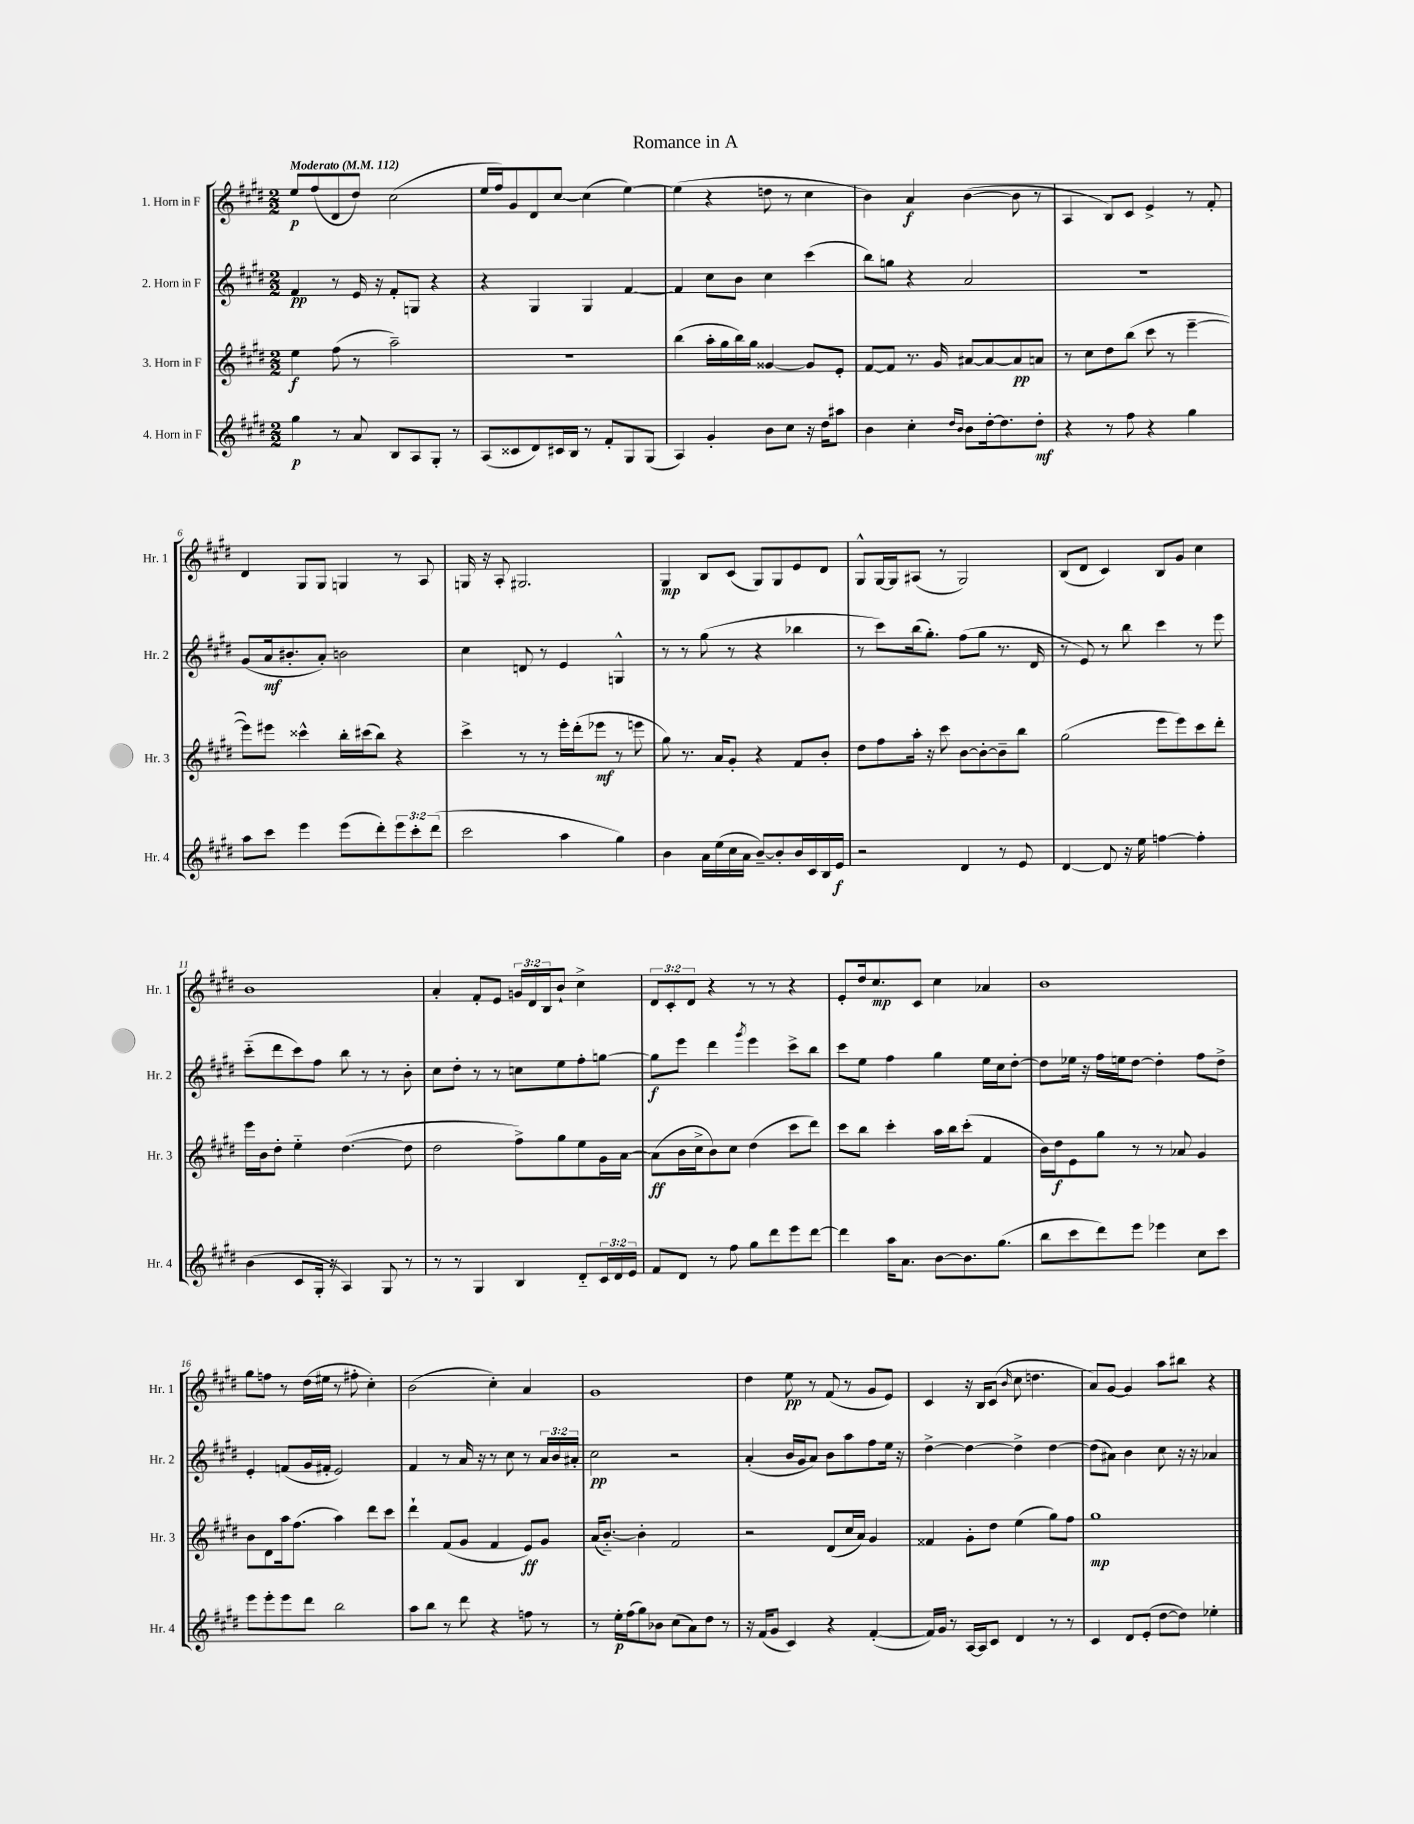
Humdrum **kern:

**kern	**kern	**kern	**kern
*staff4	*staff3	*staff2	*staff1
*clefG2	*clefG2	*clefG2	*clefG2
*k[f#c#g#d#]	*k[f#c#g#d#]	*k[f#c#g#d#]	*k[f#c#g#d#]
*M2/2	*M2/2	*M2/2	*M2/2
*MM112	*MM112	*MM112	*MM112
4gg#\	4ee\	4f#/	8ee/L
.	.	.	(8ff#/
8r	(8ff#\	8r	8d#/
8a/	8r	16e/	8dd#/J)
.	.	16r	.
8B/L	2aa~\)	8f#'/L	(2cc#\
8A/	.	8G/J	.
8G#'/J	.	4r	.
8r	.	.	.
=	=	=	=
(8A/L	1r	4r	16ee/LL
.	.	.	16ff#/J)
8c##/	.	.	8g#/
8d#/)	.	4G#/	8d#/
16c#/L	.	.	[8cc#/J
16B/JJ	.	.	.
8r	.	4G#/	(4cc#\]
8f#'/L	.	.	.
8G#/	.	[4f#/	[4ee\)
(8G#/J	.	.	.
=	=	=	=
4A/)	(4bb\	4f#/]	(4ee\]
4g#'/	16aa'\LL	8cc#\L	4r
.	16gg#\	.	.
.	16bb\)	8b\J	.
.	16gg#\JJ	.	.
8b\L	[4g##/	4cc#\	8dd\
8cc#\J	.	.	8r
16r	8g##/]L	(4ccc#\	4cc#\
16dd#\LK	.	.	.
8aa#\J	8e'/J	.	.
=	=	=	=
4b\	[8f#/L	8bb\L)	4b\)
.	8f#/]J	8gg\J	.
4cc#'\	8.r	4r	4a/
.	16g#/	.	.
16qqdd#/LL	.	.	.
16qqb/JJ	.	.	.
8b\L	[8a#/L	2a/	([4b\
[16dd#'\k	8a#/_	.	.
8.dd#\]	.	.	.
.	8a#/]	.	8b\]
8dd#'\J	8a/J	.	8r
=	=	=	=
4r	8r	1r	4A/
.	8cc#\L	.	.
8r	8dd#\	.	8B/L)
8ff#\	(8bb\J	.	8c#/J
4r	8ccc#\	.	4e^/
.	8r	.	.
4gg#\	[4eee~\	.	8r
.	.	.	8f#'/
=	=	=	=
8aa\L	8eee\]L)	(8g#/L	4d#/
8ccc#\J	8eee#\J	16a/k	.
.	.	8.b#'/	.
4eee\	4ccc##^^\	.	8G#/L
.	.	8a'/J)	8G#/J
(8eee\L	16bb'\LL	2b\	4G/
.	(16ccc#\J	.	.
8ddd#'\)	8bb\J)	.	.
12eee\	4r	.	8r
12ccc#'\	.	.	.
.	.	.	8A/
(12ddd#\J	.	.	.
=	=	=	=
2ccc#\	4ccc#^\	4cc#\	16G/
.	.	.	16r
.	.	.	8A'/
.	8r	8d/	2.G#/
.	8r	8r	.
4aa\	16eee'\LL	4e/	.
.	(16ddd#'\J	.	.
.	8eee-\J	.	.
4gg#\)	8r	4G^^/	.
.	8eee\	.	.
=	=	=	=
4b\	8gg#\)	8r	4G#/
.	8.r	8r	.
16a\LL	.	(8gg#\	8B/L
(16ee\	16a/LK	.	.
16cc#\	8g#'/J	8r	(8c#/J
16a\JJ	.	.	.
[8b~/L)	4r	4r	8G#/L)
8b'/]	.	.	8G#/
16b/L	8f#/L	4bb-\	8e/
16c#/	.	.	.
16B/	8b'/J	.	8d#/J
16e/JJ	.	.	.
=	=	=	=
2r	8dd#\L	8r	8G#^^/L
.	8ff#\	8ccc#\L)	[16G#/L
.	.	.	16G#/]J
.	16aa'\Jk	(16bb\k	(8A#/J
.	16r	8.gg#'\J)	.
.	8ccc#\	.	8r
4d#/	[8b\L	(8ff#\L	2G#/)
.	8b'\_	8gg#\J	.
8r	8b~\]	8.r	.
8e/	8bb\J	.	.
.	.	16d#/	.
=	=	=	=
[4d#/	(2gg#\	8r	(8B/L
.	.	8e/)	8d#/J
8d#/]	.	8r	4c#/)
16r	.	8bb\	.
16ee\	.	.	.
[4ff\	8eee\L	4ccc#\	8B/L
.	8eee\)	.	8g#/J
4ff'\]	8ccc#\	8r	4cc#\
.	8ddd#'\J	8eee\	.
=	=	=	=
(4b\	16eee\LL	(8ccc#'~\L	1b
.	16b\J	.	.
.	8dd#'\J	8ddd#\	.
8c#/L	4ee'~\	8ccc#\)	.
16G#'/Jk	.	8ff#\J	.
16r	.	.	.
4A/)	([4.dd#\	8bb\	.
.	.	8r	.
8G#/	.	8r	.
8r	8dd#\]	8b'\	.
=	=	=	=
8r	2dd#\	8cc#\L	4a'/
8r	.	8dd#'\J	.
4G#/	.	8r	8f#'/L
.	.	8r	8e/J
4B/	8ff#^\L)	8cc\L	24g/LL
.	.	.	24d#/
.	.	.	24B/J
.	8gg#\	8ee\	8b`/J
8d#'~/L	8ee\	8ff#'\	4cc#^\
24c#/L	16g#\L	[8gg\J	.
24d#/	.	.	.
.	[16a\JJ	.	.
24e/JJ	.	.	.
=	=	=	=
8f#/L	(8a\]L	8gg\]L	12d#/L
.	.	.	12c#'/
8d#/J	16b\L	8eee\J	.
.	.	.	12d#/J
.	16cc#^\J	.	.
8r	8b\)	4ddd#\	4r
8ff#\	8cc#\J	.	.
.	.	8qggg#/	.
8gg#\L	(4dd#\	4eee\	8r
8ddd#\	.	.	8r
8eee\	8ccc#\L	8ccc#^\L	4r
[8ddd#\J	8ddd#\J)	8bb\J	.
=	=	=	=
4ddd#\]	8ccc#\L	8ccc#\L	8e'/L
.	8bb\J	8ee\J	16dd#/k
.	.	.	8.cc#/
16aa\LK	4ccc#'\	4ff#\	.
8.a\J	.	.	.
.	.	.	8c#/J
[8b\L	16aa\LL	4gg#\	4cc#\
.	16bb\J	.	.
8.b\]	(8ccc#'\J	.	.
.	4f#/	16ee\LL	4a-/
(8.gg#\J	.	16cc#\J	.
.	.	[8dd#'\J	.
=	=	=	=
8bb\L	16b\LL)	8dd#\]L	1b
.	16dd#\J	.	.
8ccc#\	8e\	16ee-\Jk	.
.	.	16r	.
8ddd#\)	8gg#\J	16ff#\LL	.
.	.	16ee\J	.
8eee\J	8r	[8dd#\J	.
4eee-\	8r	4dd#'\]	.
.	8a-/	.	.
8cc#\L	4g#/	8ff#\L	.
8ccc#\J	.	8dd#^\J	.
=	=	=	=
8eee\L	8b\L	4e'/	8gg#\L
8eee'\	8d#\	.	8ff\J
8eee\	16aa\k	(8f/L	8r
.	(8.ff#\J	.	.
8ddd#\J	.	16g#/L	(16dd#\LL
.	.	16f#'/JJ	16ee#\JJ
2bb\	4aa\)	2e/)	8r
.	.	.	8ff#'\
.	8ddd#\L	.	4cc#'\)
.	8ccc#\J	.	.
=	=	=	=
8aa\L	4ddd#`\	4f#/	(2b\
8bb\J	.	.	.
8r	(8f#/L	8r	.
8ddd#\	8g#/J	16a/	.
.	.	16r	.
4r	4f#/	8r	4cc#'\)
.	.	8cc#\	.
8ff\	8e/L)	8r	4a/
8r	8g#/J	24a/LL	.
.	.	24b/	.
.	.	24a#'/JJ	.
=	=	=	=
8r	(16a/LK	2cc#\	1g#
.	[8.b'~/J)	.	.
16ee'\LL	.	.	.
(16ff#\J	.	.	.
8gg#\)	4b'\]	.	.
8b-\J	.	.	.
(8cc#\L	2f#/	2r	.
8a\)	.	.	.
8dd#\J	.	.	.
8r	.	.	.
=	=	=	=
16r	2r	(4a'/	4dd#\
(16f#/LK	.	.	.
8g#/J	.	.	.
4c#/)	.	16b/LL	8ee\
.	.	16g#/J	.
.	.	8a/J)	8r
4r	(8d#/L	8b\L	(8f#/
.	16cc#/L	8aa\	8r
.	16a/JJ)	.	.
([4f#'/	4g#/	8ff#\	8g#/L
.	.	16ee\Jk	8e/J)
.	.	16r	.
=	=	=	=
16f#/]LL)	4f##/	[4dd#^\	4c#/
16g#/JJ	.	.	.
8r	.	.	.
[16A/LL	8g#'\L	4dd#\_	16r
16A/]J	.	.	16B/LK
8c#/J	8dd#\J	.	(8c#/J
.	.	.	16qqb/
4d#/	(4ee\	4dd#^\]	8cc#\
.	.	.	4.dd\
8r	8gg#\L)	[4dd#\	.
8r	8ff#\J	.	.
=	=	=	=
4c#/	1gg#	(8dd#\]L	8a/L)
.	.	8a#\J)	[8g#/J
8d#/L	.	4b\	4g#/]
(8e'/J	.	.	.
[8dd#\L	.	8cc#\	8aa\L
8dd#\]J)	.	16r	8bb#\J
.	.	16r	.
4ee-'\	.	4a-/	4r
==	==	==	==
*-	*-	*-	*-
